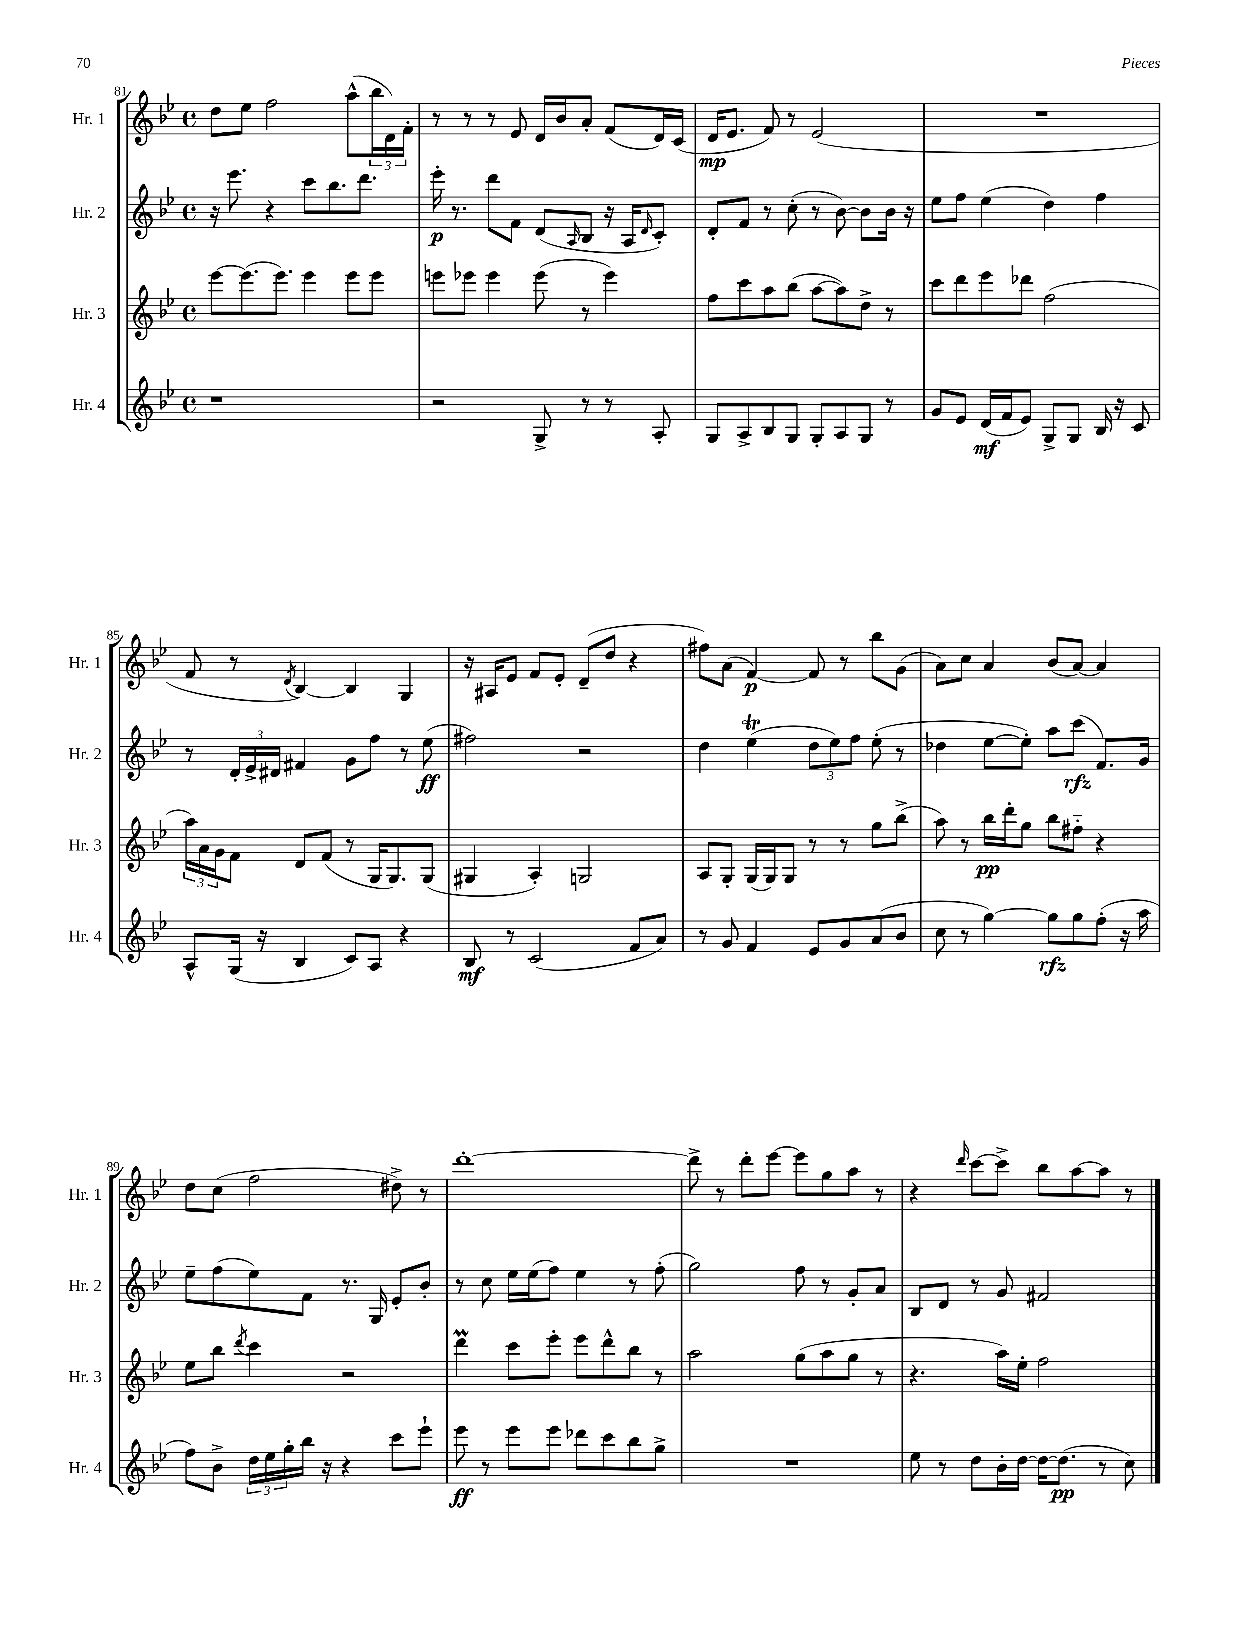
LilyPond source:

<<
\new StaffGroup <<
\new Staff = "s0" \with { instrumentName = "Hr. 1" shortInstrumentName = "Hr. 1" } {
    \clef treble \key bes \major \defaultTimeSignature \time 4/4
    d''8 ees''8 f''2 a''8-^( \tuplet 3/2 { bes''16 d'16) f'16-. } |
    r8 r8 r8 ees'8 d'16 bes'16 a'8-. f'8( d'16) c'16( |
    d'16\mp ees'8. f'8) r8 ees'2( |
    R1 |
    f'8 r8 \acciaccatura { d'8 } bes4~) bes4 g4 |
    r16 ais16 ees'8 f'8 ees'8-. d'8--( d''8 r4 |
    fis''8) a'8( f'4~\p) f'8 r8 bes''8 g'8( |
    a'8) c''8 a'4 bes'8( a'8~) a'4 |
    d''8 c''8( f''2 dis''8->) r8 |
    d'''1~-. |
    d'''8-> r8 d'''8-. ees'''8~ ees'''8 g''8 a''8 r8 |
    r4 \grace { d'''16 } c'''8~ c'''8-> bes''8 a''8~ a''8 r8 \bar "|." |
}
\new Staff = "s1" \with { instrumentName = "Hr. 2" shortInstrumentName = "Hr. 2" } {
    \clef treble \key bes \major \defaultTimeSignature \time 4/4
    r16 ees'''8. r4 c'''8 bes''8. d'''8. |
    ees'''16-.\p r8. d'''8 f'8 d'8( \grace { a16 } bes8 r16 a16 \grace { d'16 } c'8-.) |
    d'8-. f'8 r8 c''8-.( r8 bes'8~) bes'8 bes'16 r16 |
    ees''8 f''8 ees''4( d''4) f''4 |
    r8 \tuplet 3/2 { d'16-. ees'16-> dis'16 } fis'4 g'8 f''8 r8 ees''8\ff( |
    fis''2) r2 |
    d''4 ees''4\trill( \tuplet 3/2 { d''8 ees''8) f''8 } ees''8-.( r8 |
    des''4 ees''8~ ees''8-.) a''8 c'''8\rfz( f'8.) g'16 |
    ees''8-- f''8( ees''8) f'8 r8. g16 ees'8-. bes'8-. |
    r8 c''8 ees''16 ees''16( f''8) ees''4 r8 f''8-.( |
    g''2) f''8 r8 g'8-. a'8 |
    bes8 d'8 r8 g'8 fis'2 \bar "|." |
}
\new Staff = "s2" \with { instrumentName = "Hr. 3" shortInstrumentName = "Hr. 3" } {
    \clef treble \key bes \major \defaultTimeSignature \time 4/4
    ees'''8~ ees'''8.( ees'''8.) ees'''4 ees'''8 ees'''8 |
    e'''8 ees'''8 ees'''4 ees'''8( r8 ees'''4) |
    f''8 c'''8 a''8 bes''8( a''8~ a''8) d''8-> r8 |
    c'''8 d'''8 ees'''8 des'''8 f''2( |
    \tuplet 3/2 { a''16) a'16 g'16 } f'8 d'8 f'8( r8 g16 g8.) g8( |
    gis4 a4-.) g2 |
    a8 g8-. g16( g16) g8 r8 r8 g''8 bes''8->( |
    a''8) r8 bes''16\pp d'''16-. g''8 bes''8 fis''8-_ r4 |
    ees''8 bes''8 \acciaccatura { d'''8 } c'''4 r2 |
    d'''4\prall c'''8 ees'''8-. ees'''8 d'''8-^ bes''8 r8 |
    a''2 g''8( a''8 g''8 r8 |
    r4. a''16) ees''16-. f''2 \bar "|." |
}
\new Staff = "s3" \with { instrumentName = "Hr. 4" shortInstrumentName = "Hr. 4" } {
    \clef treble \key bes \major \defaultTimeSignature \time 4/4
    r1 |
    r2 g8-> r8 r8 a8-. |
    g8 a8-> bes8 g8 g8-. a8 g8 r8 |
    g'8 ees'8 d'16\mf( f'16 ees'8) g8-> g8 bes16 r16 c'8 |
    a8-^ g16( r16 bes4 c'8) a8 r4 |
    bes8\mf r8 c'2( f'8 a'8) |
    r8 g'8 f'4 ees'8 g'8 a'8( bes'8 |
    c''8 r8 g''4~) g''8\rfz g''8 f''8-.( r16 a''16 |
    f''8) bes'8-> \tuplet 3/2 { d''16 ees''16 g''16-. } bes''16 r16 r4 c'''8 ees'''8-! |
    ees'''8\ff r8 ees'''8 ees'''8 des'''8 c'''8 bes''8 g''8-> |
    R1 |
    ees''8 r8 d''8 bes'16-. d''16~ d''16~ d''8.\pp( r8 c''8) \bar "|." |
}
>>
>>
\layout { \context { \Score currentBarNumber = #81 } }
